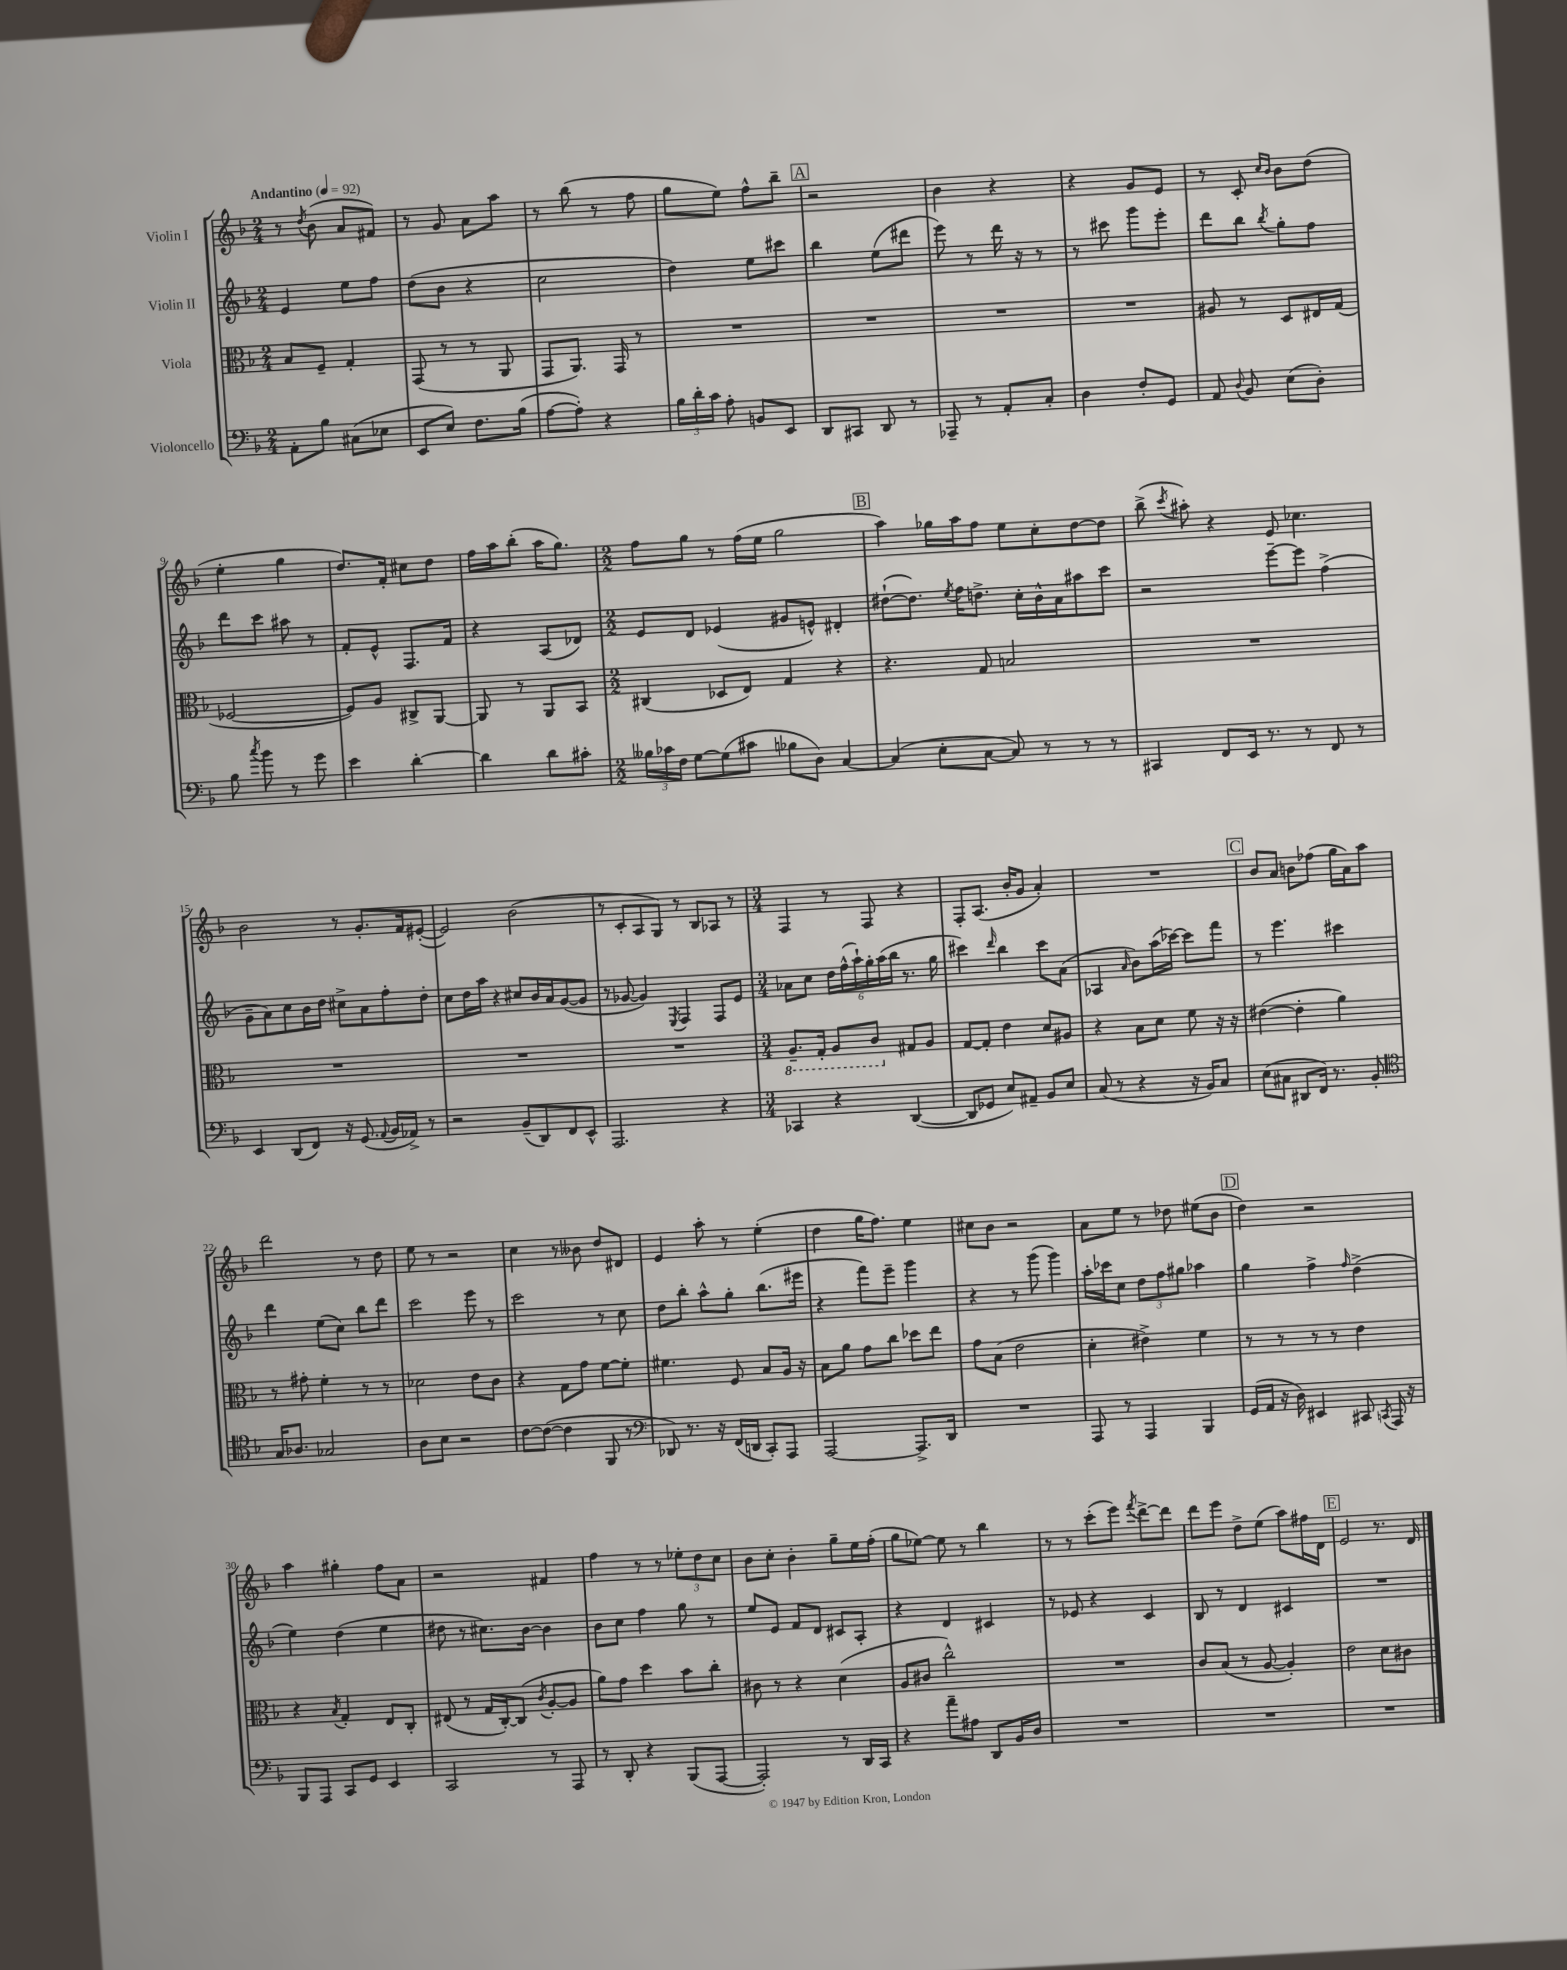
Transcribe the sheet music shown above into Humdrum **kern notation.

**kern	**kern	**kern	**kern
*staff4	*staff3	*staff2	*staff1
*clefF4	*clefC3	*clefG2	*clefG2
*k[b-]	*k[b-]	*k[b-]	*k[b-]
*M2/4	*M2/4	*M2/4	*M2/4
*MM92	*MM92	*MM92	*MM92
8AA'	8B-	4e	8r
.	.	.	8qdd
8B-	8F~	.	(8b-
(8C#	4G'	8ee	8a
8E-	.	8ff	8f#)
=	=	=	=
8EE	(8GG	(8dd	8r
8E)	8r	8b-	8g
8.F	8r	4r	8a
.	8AA	.	8aa
(16B-	.	.	.
=	=	=	=
[8A	8GG	2cc	8r
8A'])	8.AA)	.	(8bb-
4r	.	.	8r
.	16GG	.	.
.	8r	.	8ff
=	=	=	=
24B-	2r	4dd)	8gg
24d'	.	.	.
24c	.	.	.
8A'	.	.	8ee)
8BB	.	8ee	8ff^^
8EE	.	8ccc#	8bb-~
=	=	=	=
8DD	2r	4bb-	2r
8CC#	.	.	.
8DD	.	(8ee	.
8r	.	8ddd#	.
=	=	=	=
8AAA-~	2r	8eee)	4b-
8r	.	8r	.
8AA'	.	16ddd	4r
.	.	16r	.
8C'	.	8r	.
=	=	=	=
4D	2r	8r	4r
.	.	8ccc#	.
8F'	.	8ggg	8g
8GG	.	8eee'	8e
=	=	=	=
8AA	8A#	8ddd	8r
8qqD	.	.	.
8BB-	8r	8bb-	8c'
.	.	.	16qqcc
.	.	8qbb-	16qqb-
(8E	8D	8gg'	8b-
8D')	16E#	8ff	(8dd
.	(16G	.	.
=	=	=	=
8B-	[2F-	8ddd	4ee'
8qcc	.	.	.
8b-	.	8ccc	.
8r	.	8aa#	4gg
8g	.	8r	.
=	=	=	=
4e	8F-])	8f'	8.dd)
.	8A	8e^^	.
.	.	.	16f'
[4d'	8C#^	8.F	8cc#
.	[8AA	.	8dd
.	.	16f	.
=	=	=	=
4d]	8AA]	4r	16ff
.	.	.	16aa
.	8r	.	(8bb-'
8d	8AA	(8A	16aa
.	.	.	8.gg)
8c#'	8BB-	8d-)	.
=	=	=	=
*M2/2	*M2/2	*M2/2	*M2/2
24B--	(4C#	8e	8ff
24c-	.	.	.
24F	.	.	.
[8G	.	8d	8gg
(8G]	8D-	(4e-	8r
8c#	8E)	.	(16ff
.	.	.	16ee
8B-	4G	8g#	2gg
8D)	.	8e^^)	.
[4C	4r	4d#'	.
=	=	=	=
(4C]	4.r	([8dd#`	4aa)
.	.	8.dd#])	.
8E'	.	.	16gg-
.	.	8qee	.
.	.	16ff	16aa
[8C	8G	8.dd^	8ff
8C])	2B	.	8ee
.	.	16cc'	.
8r	.	16b-^^	8cc'
.	.	16a	.
8r	.	8aa#	[8dd
8r	.	8ccc	8dd]
=	=	=	=
4CC#	1r	2r	(8bb-^
.	.	.	8qccc
.	.	.	8aa#')
8FF	.	.	4r
16EE	.	.	.
8.r	.	.	.
.	.	[8eee~	8e
8r	.	8eee]	4.cc-
8FF	.	(4ff^	.
8r	.	.	.
=	=	=	=
4EE	1r	8g~	2b-
.	.	8a)	.
(8DD	.	8cc	.
8FF)	.	16b-	.
.	.	16dd	.
16r	.	8cc#^	8r
(8.GG	.	.	.
.	.	8a	8.g'
8qqAA	.	.	.
16BB-	.	8ff'	.
16AA-^)	.	.	16f
8r	.	8dd'	([8e#'
=	=	=	=
2r	1r	8cc	2e#])
.	.	16dd	.
.	.	16aa	.
.	.	4r	.
(8BB-~	.	8cc#	(2b-
8DD)	.	16b-	.
.	.	16a	.
8FF	.	([8g	.
8EE^^	.	8g]	.
=	=	=	=
2.AAA	1r	8r	8r
.	.	[8g-	8c'
.	.	4g-])	8A
.	.	.	8G)
.	.	8qE	.
.	.	4F	8r
.	.	.	8B-
4r	.	8F	8A-
.	.	8e	8r
=	=	=	=
*M3/4	*M3/4	*M3/4	*M3/4
4CC-	8.AA~	8a-	4F
.	.	8cc	.
.	16GG'	.	.
4r	8AA	24dd	8r
.	.	(24ff^^	.
.	.	24aa`)	.
.	8C	24gg'	8F
.	.	(24aa	.
.	.	24bb-	.
([4DD	8G#	8.r	4r
.	8A	.	.
.	.	16gg	.
=	=	=	=
8DD]	[8G	4ccc#)	8F'
8GG-	8G']	.	(8.A
.	.	16qqddd	.
8E)	4e	4bb-	.
.	.	.	16b-'
8AA#~	.	.	8g
8BB-	8d	8ccc#	4a')
8E	8A#	(8a	.
=	=	=	=
(8C	4r	4A-	2.r
8r	.	.	.
.	.	16qqa	.
4r	8B-	8b-)	.
.	8d	(16aa	.
.	.	[16ccc-)	.
16r	8f	8ccc-]	.
16BB-)	.	.	.
8C	16r	8fff	.
.	16r	.	.
=	=	=	=
(8E	([4e#	8r	8b-
8C#	.	4.eee	8a
8DD#	4e#']	.	8b
16FF)	.	.	(8ff-
8.r	.	.	.
.	4a)	4ccc#	16gg
.	.	.	16a)
8BB-'	.	.	8aa
=	=	=	=
*clefC4	*	*	*
16G	8r	4ddd	2ddd
8.A-	.	.	.
.	8g#'	.	.
2G-	4f'	(8ee	.
.	.	8cc)	.
.	8r	8bb-	8r
.	8r	8ddd	8dd
=	=	=	=
8A	2d-	2ccc	8ee
8B-	.	.	8r
2r	.	.	2r
.	8e	8eee	.
.	8c	8r	.
=	=	=	=
[8c	4r	2ccc	4cc
(8c_	.	.	.
4c]	8G	.	8r
.	8g	.	8b--
8FF	[8f	8r	8dd
8r	8f']	8cc	8d#
=	=	=	=
*clefF4	*	*	*
8DD-)	4.f#	8dd	4e
8.r	.	8bb-'	.
.	.	8aa^^	8aa'
16r	.	.	.
(16FF	8F	8gg'	8r
16DD	.	.	.
8CC')	8B-	(8.bb-	(4ee'
8AAA	16A	.	.
.	16r	16eee#	.
=	=	=	=
[2AAA	8B-	4r	4dd
.	8a	.	.
.	8g	8fff)	16gg
.	.	.	8.ff)
.	8cc	8eee~	.
8.AAA^]	8dd-	4ggg	4ee
.	8ee	.	.
16DD	.	.	.
=	=	=	=
2.r	8g	4r	8cc#
.	(8B-	.	8b-
.	2e	8r	2r
.	.	(8ggg	.
.	.	4ggg)	.
=	=	=	=
8AAA	4d'	16aa'	8a
.	.	16ccc-	.
8r	.	8cc	8ee
4AAA	4e#^)	12dd	8r
.	.	12ff	.
.	.	.	8dd-
.	.	12gg#	.
4BBB-	4f	4aa-	(8ee#
.	.	.	8b-
=	=	=	=
(16GG	8r	4gg	4dd)
16AA	.	.	.
16r	8r	.	.
16D)	.	.	.
4EE#	8r	4ff^	2r
.	8r	.	.
.	.	16qqff	.
8CC#	4e	(4dd^	.
8qCC	.	.	.
16AAA	.	.	.
16r	.	.	.
=	=	=	=
8BBB-	4r	4ee)	4aa
8AAA	.	.	.
.	8qB-	.	.
8CC	4G'	(4dd	4gg#'
8GG	.	.	.
4EE	8E	4ee	8ff
.	8C'	.	8a
=	=	=	=
2CC	(8E#	8dd#	2r
.	8r	8r	.
.	16G	8.cc#)	.
.	[16C')	.	.
.	(8C]	.	.
.	.	[16b-	.
.	8qc	.	.
8r	[8A'	4b-]	4f#
8AAA	8A]	.	.
=	=	=	=
8r	8a)	8b-	4ff
8DD'	8g	8cc	.
4r	4dd	4ff	8r
.	.	.	8r
(8BBB-	8b-	8gg	12ee-'
.	.	.	12dd
[8AAA	8cc'	8r	.
.	.	.	12cc
=	=	=	=
2AAA'])	8c#	8ee	8b-
.	8r	8e	8cc'
.	4r	8f	4b-'
.	.	8d	.
8r	(4d	8c#	8gg~
16DD	.	8A'	16ee
16CC	.	.	(16ff'
=	=	=	=
4r	8A	4r	8gg
.	8c#	.	[8ee-)
8a~	2cc^^)	4d	8ee-]
8A#	.	.	8r
8DD	.	4c#	4bb-
16BB-	.	.	.
16D	.	.	.
=	=	=	=
2.r	2.r	8r	8r
.	.	8e-	8r
.	.	4r	(8ccc'
.	.	.	8eee)
.	.	.	8qfff
.	.	4c	[8ddd^
.	.	.	8ddd]
=	=	=	=
2.r	8c	8B-	8ddd
.	(8B-	8r	8eee
.	8r	4d	8dd^
.	[8A	.	(8ee
.	4A'])	4c#	8aa)
.	.	.	16ff#
.	.	.	16d
=	=	=	=
2.r	2e	2.r	2e
.	8d	.	8.r
.	8c#	.	.
.	.	.	16d
==	==	==	==
*-	*-	*-	*-
